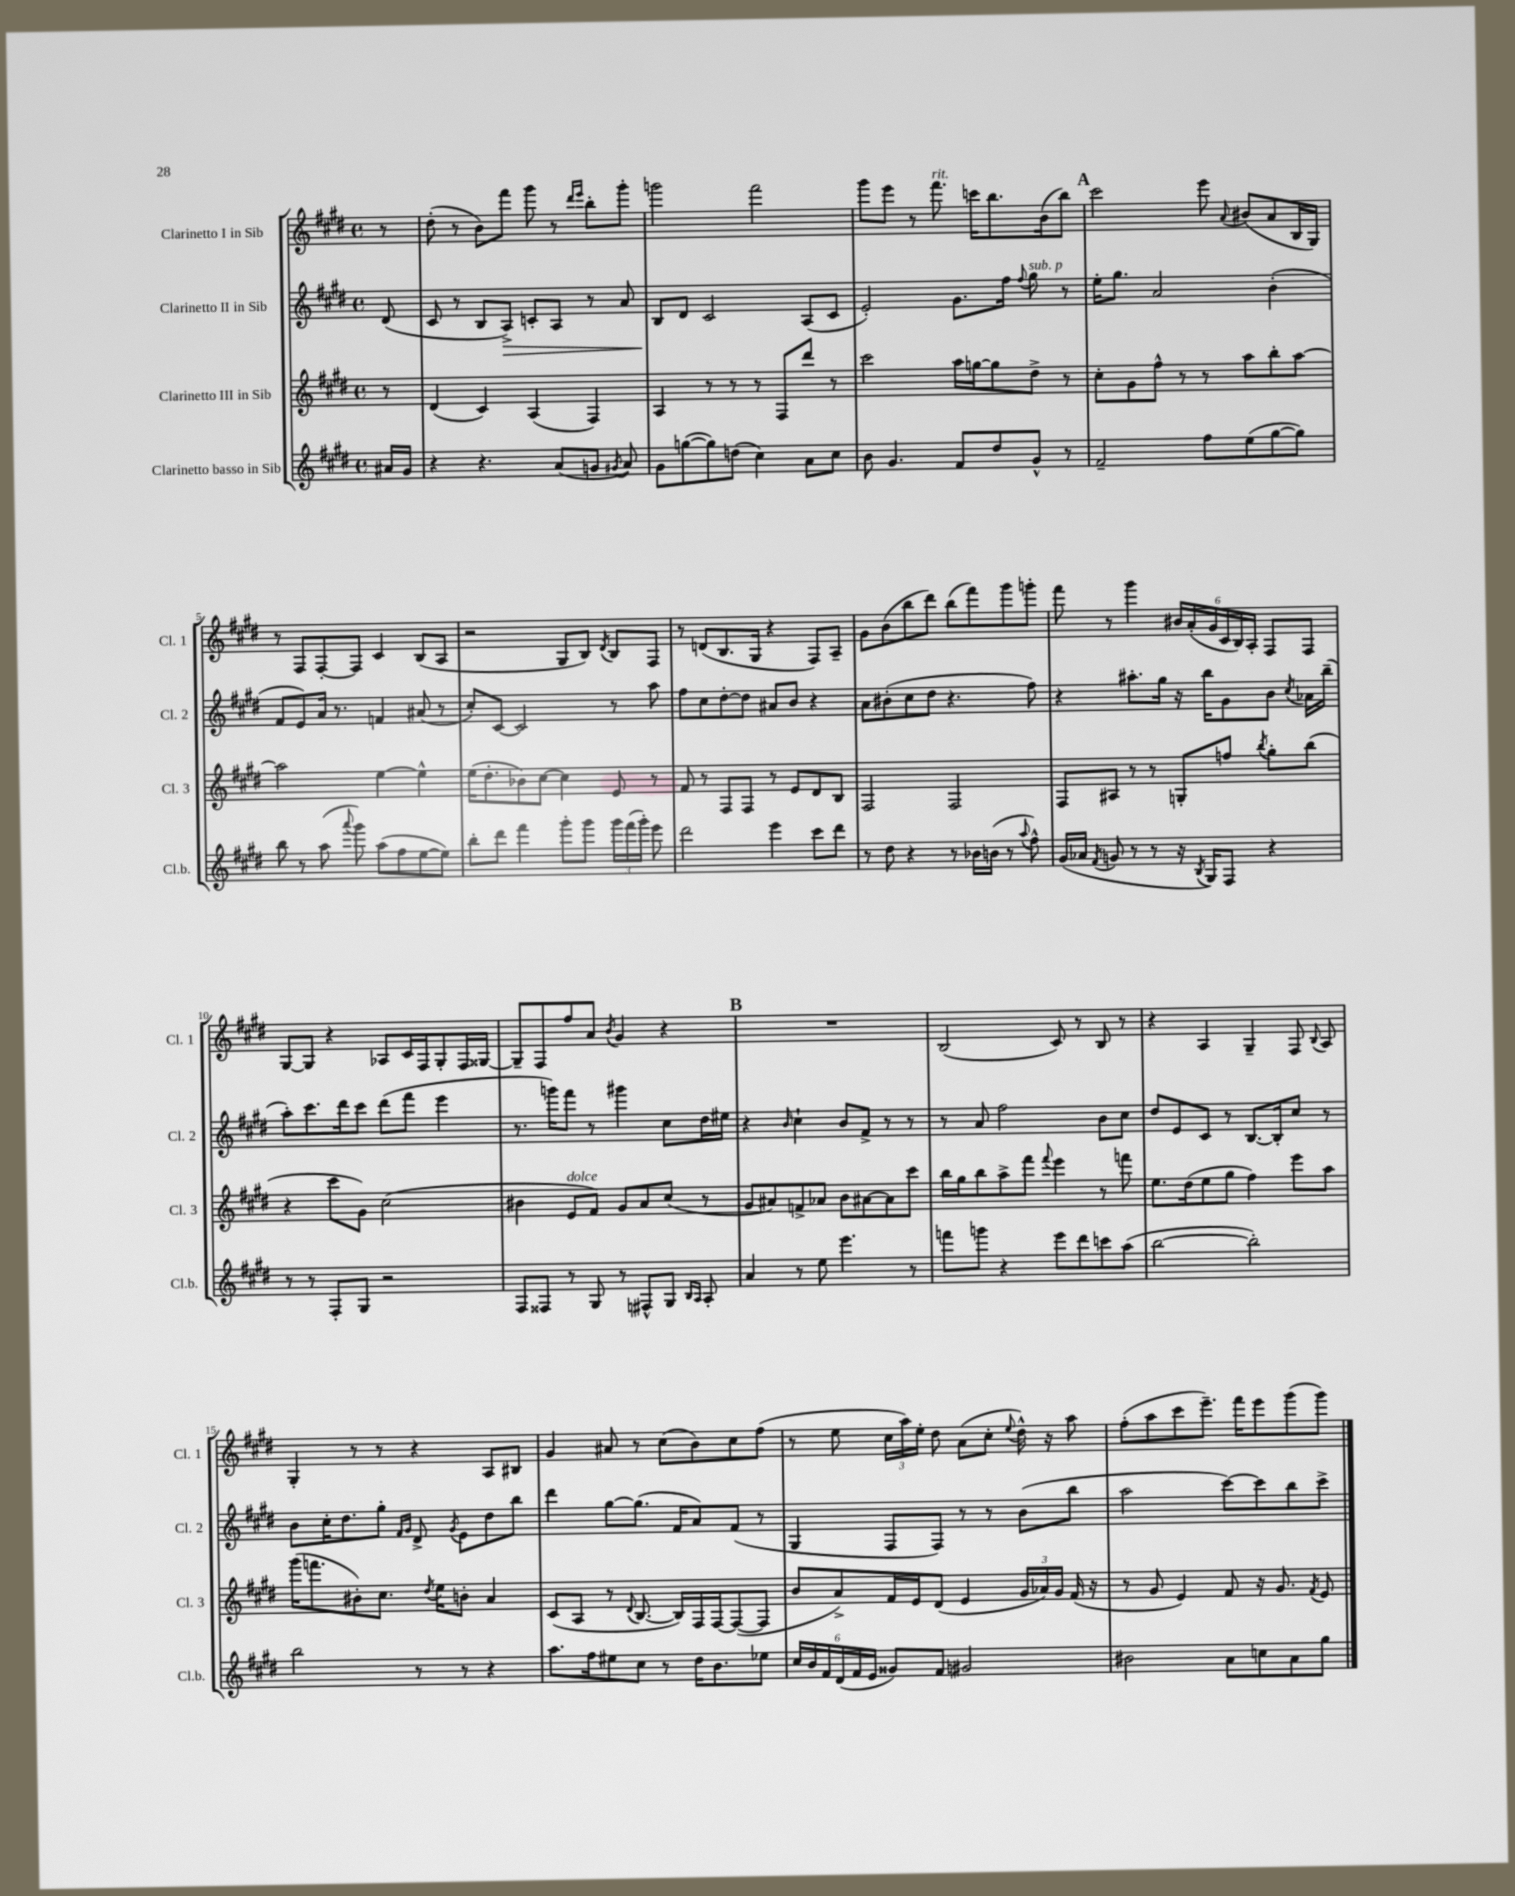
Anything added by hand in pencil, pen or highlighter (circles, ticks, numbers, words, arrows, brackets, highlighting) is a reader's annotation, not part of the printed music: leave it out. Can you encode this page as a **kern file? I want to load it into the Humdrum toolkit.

**kern	**kern	**kern	**kern
*staff4	*staff3	*staff2	*staff1
*clefG2	*clefG2	*clefG2	*clefG2
*k[f#c#g#d#]	*k[f#c#g#d#]	*k[f#c#g#d#]	*k[f#c#g#d#]
*M4/4	*M4/4	*M4/4	*M4/4
*met(c)	*met(c)	*met(c)	*met(c)
16a#	8r	(8d#	8r
16g#	.	.	.
=	=	=	=
4r	(4d#	8c#	(8dd#'
.	.	8r	8r
4.r	4c#)	8B	8b)
.	.	8A^)	8fff#
.	(4A	8c'	8ggg#
(8a	.	8A	8r
.	.	.	16qqddd#
.	.	.	16qqeee
8g	4F#)	8r	8bb'
8qg#	.	.	.
8a)	.	8a	8ggg#'
=	=	=	=
8g#	4A	8B	2ggg
([8gg	.	8d#	.
8gg])	8r	2c#	.
(8dd	8r	.	.
4cc#)	8r	.	2fff#
.	8F#	.	.
8a	8ddd#	(8A	.
8cc#	8r	8c#	.
=	=	=	=
8b	2ccc#	2e')	8ggg#
4.g#	.	.	8eee
.	.	.	8r
.	.	.	8.fff#
8f#	16aa	8.g#	.
.	[16gg	.	16ccc
8dd#	8gg]	.	8.bb
.	.	16ff#	.
.	.	8qqff#	.
8g#^^	8dd#^	8gg#	.
.	.	.	(16b
8r	8r	8r	8bb)
=	=	=	=
2f#~	8cc#'	16ee'	2ccc#
.	.	8.gg#	.
.	8g#	.	.
.	8ff#^^	2a	.
.	8r	.	.
8ff#	8r	.	8eee
.	.	.	8qqa
(8ee	8aa	.	(8b#
[8gg#	8bb'	(4b'	8a
8gg#])	[8aa	.	16B
.	.	.	16G#)
=	=	=	=
8bb	2aa]	8f#	8r
8r	.	8e)	8F#
(8aa	.	16a	[8F#'
.	.	8.r	.
8qqaaa	.	.	.
8ggg#)	.	.	8F#]
(8aa	[4ee	4f	4c#
8ff#	.	.	.
[8ee	4ee^^]	(8a#	(8B
8ee])	.	8r	8A
=	=	=	=
8bb'	(16ee	8cc#')	2r
.	8.dd#'	.	.
8ddd#	.	[8c#	.
4fff#	8b-)	2c#]	.
.	[8cc#	.	.
8ggg#'	4cc#]	.	8G#
8ggg#	.	.	8B)
.	.	.	8qd#
24ggg#	8e	8r	8B
(24fff#	.	.	.
24ggg#')	.	.	.
8eee	8r	8aa	8F#
=	=	=	=
2ddd#	8f#	8ff#	8r
.	8r	8cc#	(8d
.	8F#	[8dd#'	8.B
.	8F#	8dd#]	.
.	.	.	16G#
4eee	8r	8a#	4r
.	8e	8b	.
8ccc#	8d#	4r	8F#)
8ddd#	8B	.	8A~
=	=	=	=
8r	2F#	8a	8g#
8dd#	.	(8b#'	(8b
4r	.	8cc#	8bb
.	.	8dd#	8ddd#)
8r	2F#	4.r	(8bb
16b-	.	.	8fff#)
(16b	.	.	.
8r	.	.	8ggg#
8qqaa	.	.	.
8ff#^^)	.	8ff#)	8ggg'
=	=	=	=
(16g#	8F#	4r	8fff#
16a-	.	.	.
8qf#	.	.	.
8g	8A#	.	8r
8r	8r	8.aa#'	4ggg#
8r	8r	.	.
.	.	16gg#	.
16r	8G'	16r	24b#
.	.	.	(24a'
8qB	.	.	.
16G#)	.	16bb	.
.	.	.	24g#
8F#	8ff	8g#	24c#
.	.	.	24B)
.	.	.	24A'
.	8qbb	.	.
4r	8gg#'	8b	8F#
.	.	8qcc#	.
.	(8bb	16a-	8F#
.	.	(16bb~	.
=	=	=	=
8r	4r	8aa')	[8G#
8r	.	8.ccc#	8G#]
8F#'	8ccc#	.	4r
.	.	16ddd#	.
8G#	8g#)	8ccc#	.
2r	(2cc#	(8ddd#	8A-
.	.	8fff#	16c#
.	.	.	16F#
.	.	4eee	8G#'
.	.	.	16F#
.	.	.	[16G##
=	=	=	=
8F#	4b#	8.r	8G##~]
8F##	.	.	8F#
.	.	16ggg)	.
8r	8e	8fff#	8ff#
8G#	8f#)	8r	8a
.	.	.	8qb
8r	8g#	4ggg#	4g#
8F#^^	8a	.	.
8G#	(8cc#	8cc#	4r
16qqB	.	.	.
16qqA	.	.	.
8A'	8r	16dd#	.
.	.	16ee#	.
=	=	=	=
4a	8g#	4r	1r
.	8a#)	.	.
.	.	16qqb	.
8r	8f^	4cc#`	.
8ee	8a-	.	.
4.eee	8b	8b	.
.	[8a#	8f#^	.
.	8a#]	8r	.
8r	8ccc#	8r	.
=	=	=	=
8fff	16bb	8r	(2B
.	16gg#	.	.
8ggg	8bb	8a	.
4r	8aa^	2ff#	.
.	8fff#	.	.
.	8qqfff#	.	.
8eee	4eee	.	8c#)
8ddd#	.	.	8r
8ccc	8r	8b	8B
(8aa	8fff	8cc#	8r
=	=	=	=
[2bb	8.ee	8dd#	4r
.	.	8e	.
.	(16dd#	.	.
.	8ee	8c#	4A
.	8gg#	8r	.
2bb'])	4ff#)	[8.B	4G#~
.	.	16B']	.
.	8eee	8cc#	8F#
.	.	.	8qqB
.	8aa	8r	8A
=	=	=	=
2bb	(16ggg#	8b	4G#'
.	8.fff	.	.
.	.	16cc#'	.
.	.	8.dd#	.
.	8b#')	.	8r
.	8.cc#	8gg#'	8r
.	.	16qqf#	.
.	.	16qqg#	.
8r	.	8d#^	4r
.	8qdd#	.	.
.	16ee	.	.
.	.	8qg#	.
8r	8b'	8e	.
4r	4a	8dd#	8A
.	.	8bb	8B#
=	=	=	=
8.aa	(8c#	4ddd#	4g#
.	8A	.	.
16ff#	.	.	.
8ee#	8r	[8gg#	8a#
.	8qqd#	.	.
8cc#	[8.B	(8.gg#]	8r
8r	.	.	(8cc#
.	16B])	16f#	.
16dd#	16F#	8a)	8b)
8.b	[16F#	.	.
.	(8F#_	(8f#	8cc#
8ee-	8F#]	8r	(8ff#
=	=	=	=
24cc#	8b	4G#	8r
24b	.	.	.
24f#	.	.	.
(24d#	8a^)	.	8ee
24f#	.	.	.
24e	.	.	.
8g##)	16f#	8F#	24cc#
.	.	.	24aa)
.	16e	.	.
.	.	.	24ee'
8f#	(8d#	8F#)	8dd#
2g#	4e	8r	(8a
.	.	8r	8cc#'
.	.	.	8qqee
.	24g#	(8b	16dd#^^)
.	24a-)	.	.
.	.	.	16r
.	24g#	.	.
.	(16f#	8bb	8aa
.	16r	.	.
=	=	=	=
2b#	8r	2aa	(8ff#'
.	8g#	.	8aa
.	4e)	.	8ccc#
.	.	.	8.eee~)
8a	8f#	[8ccc#)	.
.	.	.	16fff#
8cc	16r	8ccc#]	8eee
.	8.g#	.	.
8a	.	8bb	(8ggg#
.	8qf#	.	.
8gg#	8e	8ccc#^	8ggg#)
==	==	==	==
*-	*-	*-	*-
